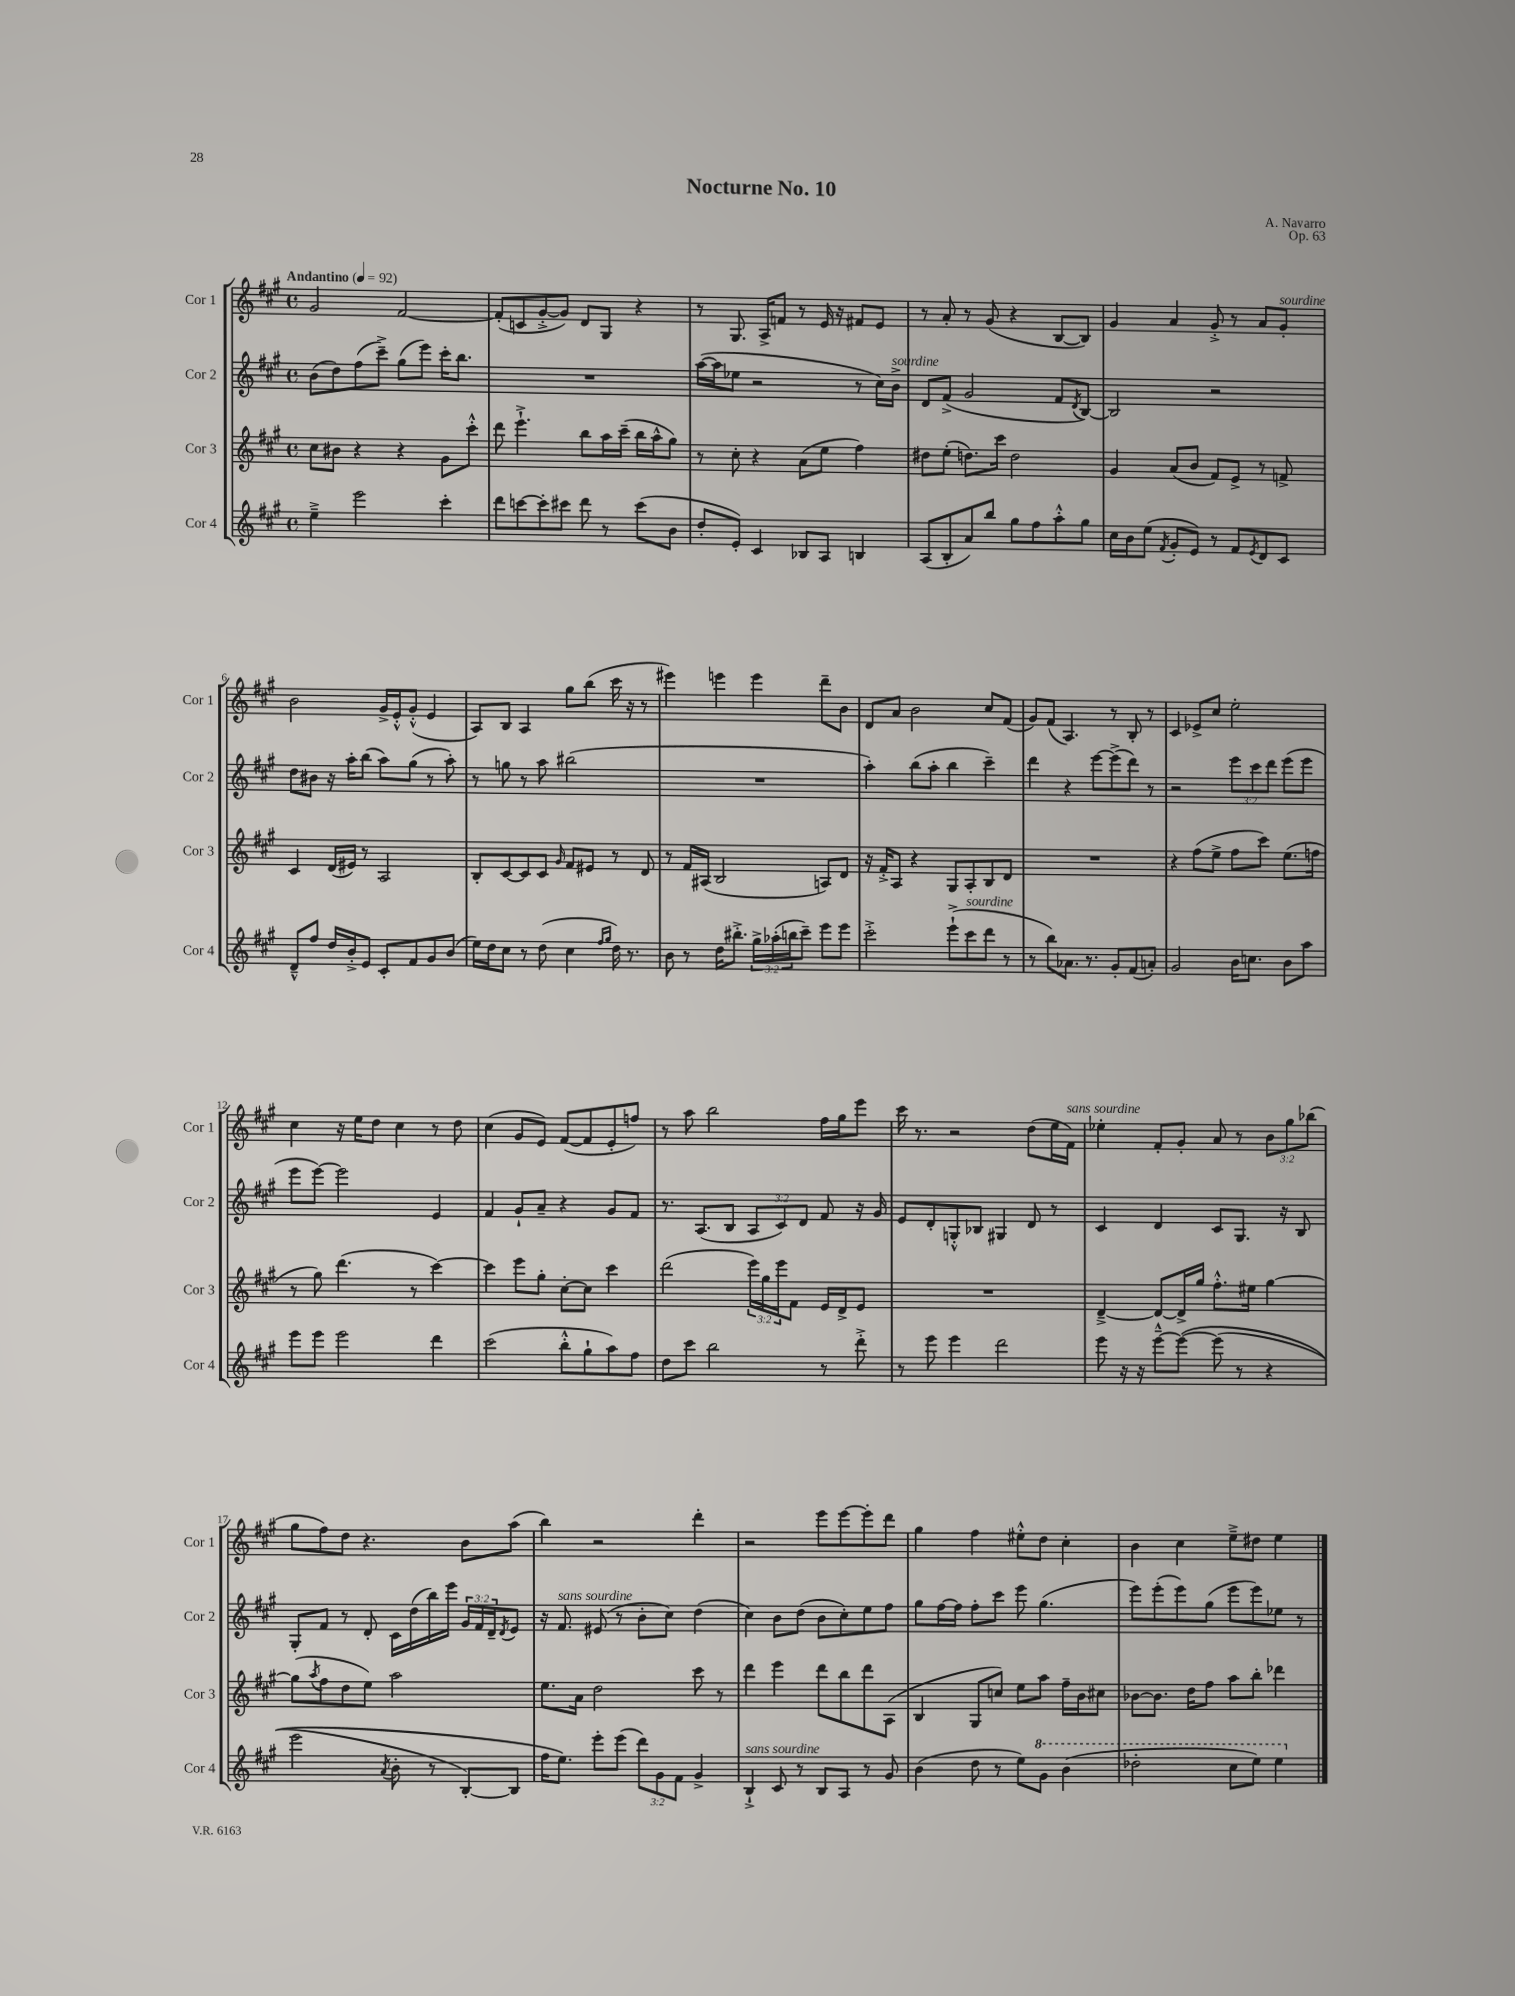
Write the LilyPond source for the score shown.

\header { title = "Nocturne No. 10" composer = "A. Navarro" opus = "Op. 63" }
<<
\new StaffGroup <<
\new Staff = "s0" \with { instrumentName = "Cor 1" shortInstrumentName = "Cor 1" } {
    \clef treble \key a \major \defaultTimeSignature \time 4/4 \override Staff.TupletNumber.text = #tuplet-number::calc-fraction-text \tempo "Andantino" 4 = 92
    gis'2 fis'2~ |
    fis'8-.( c'8 gis'8~-.-> gis'8) d'8 gis8 r4 |
    r8 gis8. a16-> f'8 r8 e'16 r16 fis'8 e'8 |
    r8 a'8-. r8 gis'8( r4 b8~ b8) |
    gis'4 a'4 gis'8-.-> r8 a'8 gis'8-.^\markup { \italic "sourdine" } |
    b'2 gis'16-> e'16-.-^ gis'8-.-^( e'4 |
    a8) b8 a4 gis''8 b''8( cis'''16 r16 r8 |
    eis'''4) e'''4 e'''4 d'''8-- b'8 |
    d'8 a'8 b'2 cis''8 fis'8( |
    gis'8) fis'8( a4.) r8 b8-. r8 |
    cis'4 ees'8-> cis''8 e''2-. |
    cis''4 r16 e''16 d''8 cis''4 r8 d''8 |
    cis''4( gis'8 e'8) fis'8~( fis'8 e'8-. f''8) |
    r8 a''8 b''2 fis''16 gis''16 e'''8 |
    cis'''16 r8. r2 d''8( e''16 fis'16^\markup { \italic "sans sourdine" }) |
    ees''4-. fis'8-. gis'8-. a'8 r8 \tuplet 3/2 { b'8 gis''8 bes''8( } |
    gis''8 fis''8) d''8 r4. b'8 a''8( |
    b''4) r2 d'''4-. |
    r2 e'''8 e'''8~ e'''8-. d'''8 |
    gis''4 fis''4 eis''8-.-^ d''8 cis''4-. |
    b'4 cis''4 e''8---> dis''8 e''4 \bar "|." |
}
\new Staff = "s1" \with { instrumentName = "Cor 2" shortInstrumentName = "Cor 2" } {
    \clef treble \key a \major \defaultTimeSignature \time 4/4 \override Staff.TupletNumber.text = #tuplet-number::calc-fraction-text
    b'8( d''8) fis''8( cis'''8--->) gis''8( e'''8) cis'''16-. b''8. |
    R1 |
    a''16~( a''16 ees''8 r2 r8 cis''16) b'16->^\markup { \italic "sourdine" } |
    d'8 fis'8->( gis'2 fis'8 \acciaccatura { d'8 } b8~) |
    b2 r2 |
    d''8 bis'8 r16 a''16-. b''8( a''8) gis''8( r8 a''8-.) |
    r8 g''8 r8 a''8 bis''2( |
    R1 |
    a''4-.) b''8( a''8-. b''4 cis'''4--) |
    d'''4 r4 e'''8~ e'''8->( d'''8) r8 |
    r2 \tuplet 3/2 { e'''8 cis'''8 d'''8 } e'''8( e'''8 |
    e'''8 e'''8~) e'''2 e'4 |
    fis'4 gis'8-! a'8-- r4 gis'8 fis'8 |
    r8. a8.( b8 \tuplet 3/2 { a8 cis'8) d'8 } fis'8 r16 gis'16 |
    e'8 d'8-. g8-.-^ bes8 gis4 d'8 r8 |
    cis'4 d'4 cis'8 gis8. r16 b8 |
    gis8-. fis'8 r8 d'8-. cis'16 d''16( b''16) e'''16 \tuplet 3/2 { gis'16 fis'16 d'16-- } \acciaccatura { d'8 } e'8 |
    r16 fis'8.^\markup { \italic "sans sourdine" } eis'8( r8 b'8-. cis''8) d''4( |
    cis''4) b'8 d''8( b'8 cis''8-.) e''8 fis''8 |
    gis''8 fis''16~ fis''16 fis''8-. cis'''8 e'''8 gis''4.( |
    e'''8) e'''8-.( e'''8) gis''8( e'''8 e'''8) ees''8 r8 \bar "|." |
}
\new Staff = "s2" \with { instrumentName = "Cor 3" shortInstrumentName = "Cor 3" } {
    \clef treble \key a \major \defaultTimeSignature \time 4/4 \override Staff.TupletNumber.text = #tuplet-number::calc-fraction-text
    cis''8 bis'8 r4 r4 gis'8 cis'''8-.-^ |
    d'''8 e'''4.-!-> b''8 a''16 cis'''16--( b''16 a''16-^ gis''8) |
    r8 cis''8-. r4 a'8( e''8 fis''4) |
    dis''8 e''8-.( d''8.) cis'''16 d''2 |
    gis'4 a'8( b'8 fis'8) e'8-> r8 f'8-> |
    cis'4 d'16( eis'16) r8 a2 |
    b8-. cis'8~ cis'8 cis'8 \grace { gis'16 } fis'8 eis'8 r8 d'8 |
    r8 fis'16 ais16( b2 a8) d'8 |
    r16 fis'16-.-> a8 r4 gis8 a8-. b8 d'8 |
    R1 |
    r4 fis''8( e''8-> fis''8 cis'''8) e''8.( f''16 |
    r8 gis''8) d'''4.( r8 cis'''4~) |
    cis'''4 e'''8 gis''8-. cis''8~-. cis''8 cis'''4 |
    d'''2( \tuplet 3/2 { e'''16) gis''16 e'''16 } fis'8 e'16 d'16-> e'8 |
    R1 |
    d'4~---> d'8~ d'16-> gis''16 fis''8.-.-^ eis''16 gis''4~ |
    gis''8( \acciaccatura { a''8 } fis''8 d''8 e''8) a''2 |
    e''8. a'16 d''2 cis'''8 r8 |
    d'''4 e'''4 d'''8 b''8 d'''8 a8( |
    b4 gis8 c''8) e''8 a''8 fis''16-- b'16 cis''8 |
    bes'8~ bes'8. d''16 fis''8 a''8 b''8-. des'''4 \bar "|." |
}
\new Staff = "s3" \with { instrumentName = "Cor 4" shortInstrumentName = "Cor 4" } {
    \clef treble \key a \major \defaultTimeSignature \time 4/4 \override Staff.TupletNumber.text = #tuplet-number::calc-fraction-text
    e''4---> e'''2 cis'''4-. |
    d'''8 c'''8~ c'''8-. cis'''8 d'''8 r8 cis'''8( b'8 |
    d''8-. e'8-.) cis'4 bes8 a8 b4 |
    a8( b8-. a'8) b''8 gis''8 fis''8 a''8-.-^ gis''8 |
    cis''16 b'16 e''8( \acciaccatura { fis'8 } gis'8-. e'8) r8 fis'8 \acciaccatura { e'8 } d'8 cis'8 |
    d'8---^ fis''8 d''16 b'16-.-> e'8 cis'8-. fis'8 gis'8 b'8( |
    e''16) d''16 cis''8 r8 d''8( cis''4 \grace { fis''16 gis''16 } d''16) r8. |
    b'8 r8 d''16 bis''8.-.-> \tuplet 3/2 { gis''16-> aes''16-.( b''16 } cis'''8--) e'''8 e'''8 |
    cis'''2-.-> e'''8-!->( cis'''8^\markup { \italic "sourdine" } d'''8 r8 |
    r8 b''8) aes'8. r8. gis'8-. fis'8( a'8-.) |
    gis'2 b'16 c''8. b'8 a''8 |
    e'''8 e'''8 e'''2 d'''4 |
    cis'''2( b''8-.-^ gis''8-! a''8) fis''8 |
    d''8 cis'''8 b''2 r8 d'''8-.-> |
    r8 e'''8 e'''4 d'''2 |
    e'''8 r16 r16 e'''8~---^ e'''8~\( e'''8( r8 r4 |
    e'''2 \acciaccatura { a'8 } b'8-. r8 b8~-.) b8 |
    fis''16 e''8.\) e'''8-. e'''8( \tuplet 3/2 { d'''8) gis'8 fis'8 } gis'4-> |
    b4-!->^\markup { \italic "sans sourdine" } cis'8 r8 b8 a8 r8 gis'8 |
    b'4( d''8 r8 e''8) \ottava #1 gis''8 b''4( |
    des'''2-. cis'''8 e'''8) e'''4 \ottava #0 \bar "|." |
}
>>
>>
